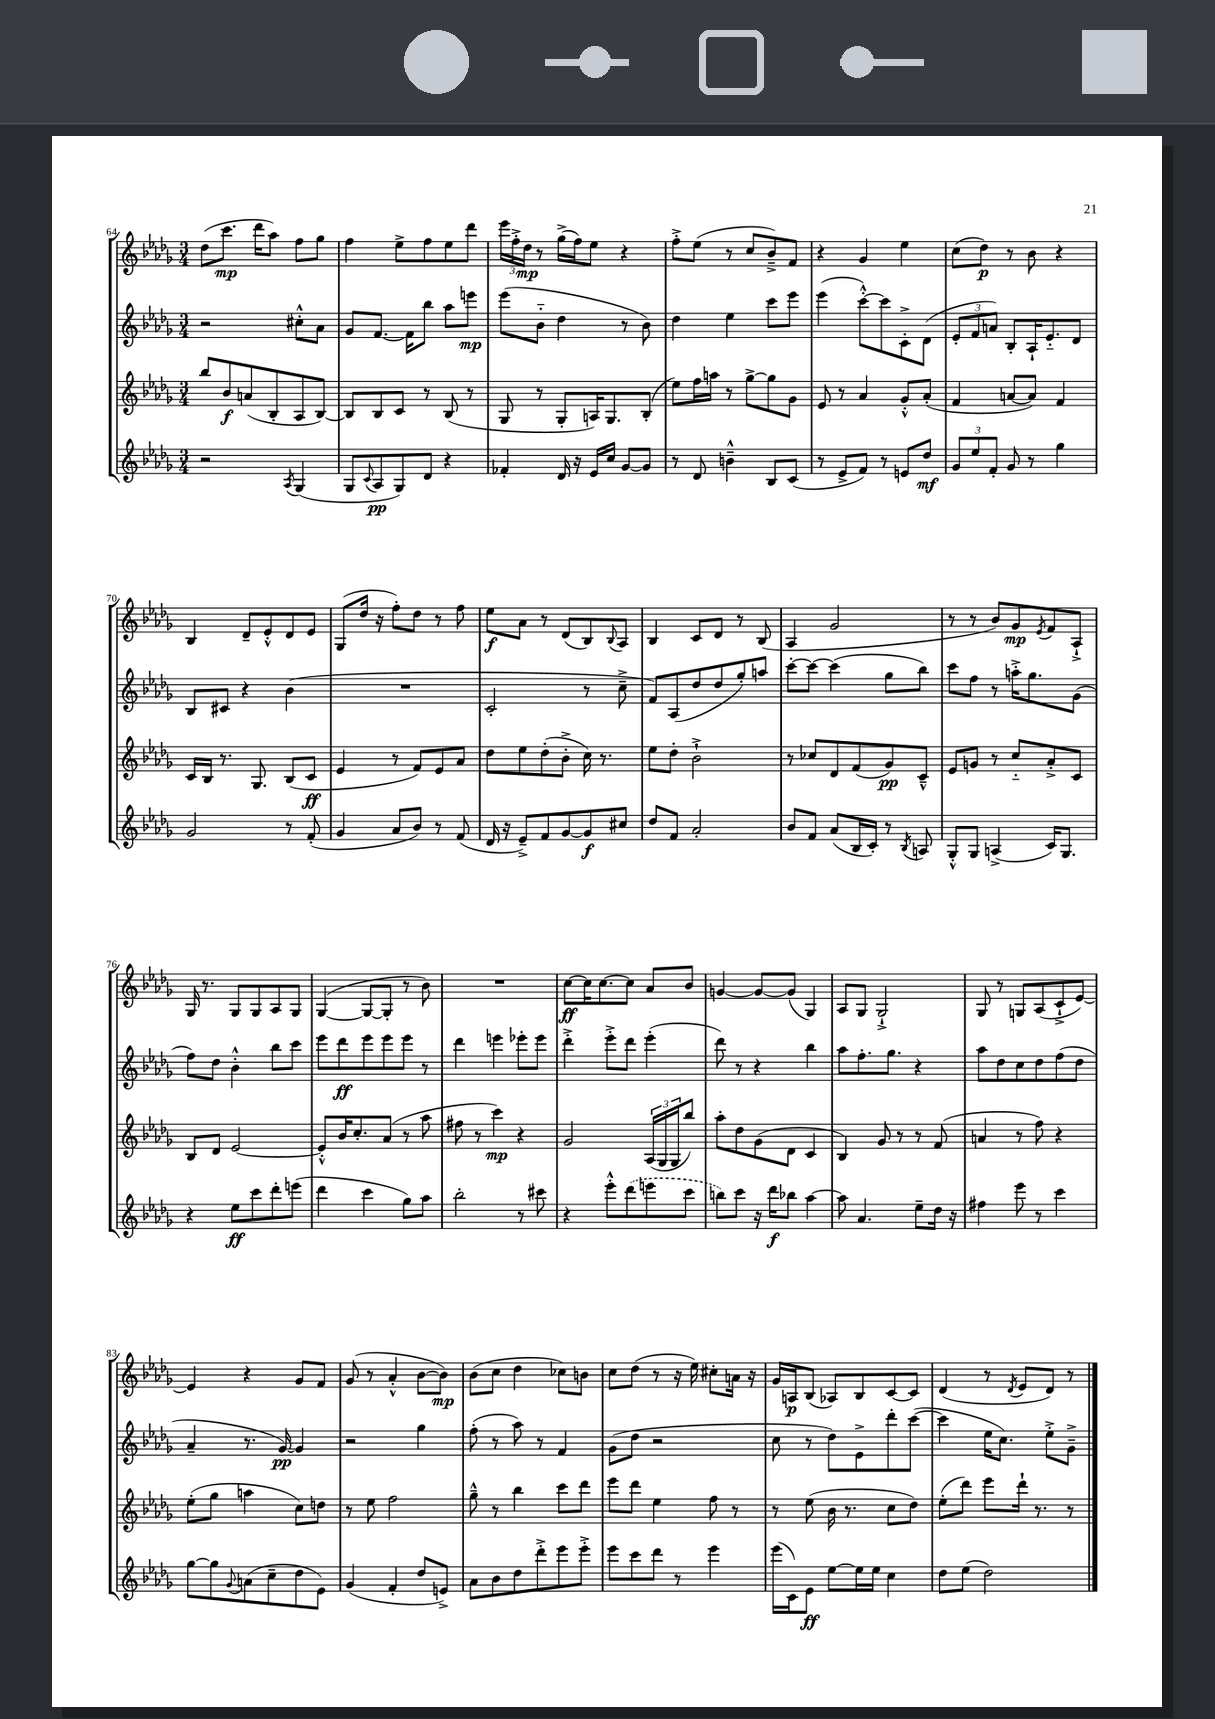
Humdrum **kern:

**kern	**dynam	**kern	**dynam	**kern	**dynam	**kern	**dynam
*part4	*part4	*part3	*part3	*part2	*part2	*part1	*part1
*staff4	*staff4	*staff3	*staff3	*staff2	*staff2	*staff1	*staff1
*clefG2	*	*clefG2	*	*clefG2	*	*clefG2	*
*k[b-e-a-d-g-]	*	*k[b-e-a-d-g-]	*	*k[b-e-a-d-g-]	*	*k[b-e-a-d-g-]	*
*M3/4	*	*M3/4	*	*M3/4	*	*M3/4	*
=64	=64	=64	=64	=64	=64	=64	=64
2r	.	8bb-/L	.	2r	.	(8dd-\L	.
.	.	8b-/	f	.	.	8.ccc\J	mp
.	.	(8an/	.	.	.	.	.
.	.	.	.	.	.	16ddd-\KL	.
.	.	8B-'/	.	.	.	8aa-\J)	.
8qA-/	.	.	.	.	.	.	.
(4G-/	.	8A-/	.	8cc#X'^^\L	.	8ff\L	.
.	.	[8B-/J)	.	8a-\J	.	8gg-\J	.
=65	=65	=65	=65	=65	=65	=65	=65
8G-/L	.	8B-/L]	.	8g-/L	.	4ff\	.
8qqc/	.	.	.	.	.	.	.
8A-/	pp	8B-/	.	[8.f/J	.	.	.
8G-/)	.	8c/J	.	.	.	8ee-^\L	.
.	.	.	.	16f\KL]	.	.	.
8d-/J	.	8r	.	8bb-\J	.	8ff\	.
4r	.	(8B-/	.	8aa-\L	.	8ee-\	.
.	.	8r	.	8eeen\J	mp	8ddd-\J	.
=66	=66	=66	=66	=66	=66	=66	=66
4f-X'/	.	8G-/	.	(8eee-\L	.	24eee-\LL	.
.	.	.	.	.	.	24ff'^\	.
.	.	.	.	.	.	24dd-\JJ	mp
.	.	8r	.	8b-\J	.	8r	.
16d-/	.	8G-'/L	.	4dd-\	.	(16gg-^\LL	.
16r	.	.	.	.	.	16ff\J)	.
16e-/LL	.	16An/K)	.	.	.	8ee-\J	.
16cc/JJ	.	8.G-/	.	.	.	.	.
[8g-/L	.	.	.	8r	.	4r	.
8g-/J]	.	(8B-'/J	.	8b-\)	.	.	.
=67	=67	=67	=67	=67	=67	=67	=67
8r	.	8ee-\L)	.	4dd-\	.	8ff'^\L	.
8d-/	.	16ff\L	.	.	.	(8ee-\J	.
.	.	16aan\JJ	.	.	.	.	.
4bn~^^\	.	8r	.	4ee-\	.	8r	.
.	.	[8gg-^\L	.	.	.	8cc/L	.
8B-/L	.	8gg-\]	.	8ccc\L	.	8b-~^/)	.
(8c/J	.	8g-\J	.	8eee-\J	.	8f/J	.
=68	=68	=68	=68	=68	=68	=68	=68
8r	.	8e-/	.	(4eee-\	.	4r	.
8e-^/L	.	8r	.	.	.	.	.
8f/J)	.	4a-/	.	[8ccc'^^\L)	.	4g-/	.
8r	.	.	.	8ccc\]	.	.	.
8en/L	.	8g-'^^/L	.	8c'^\	.	4ee-\	.
8dd-/J	mf	(8a-'/J	.	(8d-\J	.	.	.
=69	=69	=69	=69	=69	=69	=69	=69
12g-/L	.	4f/	.	12e-'/L	.	(8cc\L	.
12ee-/	.	.	.	12f/	.	.	.
.	.	.	.	.	.	8dd-\J)	p
12f'/J	.	.	.	12an/J)	.	.	.
8g-/	.	[8an/L	.	8B-'/L	.	8r	.
8r	.	8a/J])	.	16A-`/K	.	8b-\	.
.	.	.	.	8.e-/	.	.	.
4gg-\	.	4f/	.	.	.	4r	.
.	.	.	.	8d-/J	.	.	.
!!LO:LB:g=z
=70	=70	=70	=70	=70	=70	=70	=70
2g-/	.	16c/LL	.	8B-/L	.	4B-/	.
.	.	16B-/JJ	.	.	.	.	.
.	.	8.r	.	8c#X/J	.	.	.
.	.	.	.	4r	.	8d-~/L	.
.	.	8.G-/	.	.	.	.	.
.	.	.	.	.	.	8e-'^^/	.
8r	.	(8B-/L	.	(4b-\	.	8d-/	.
(8f'/	.	8c/J	ff	.	.	8e-/J	.
=71	=71	=71	=71	=71	=71	=71	=71
4g-/	.	4e-/	.	2.r	.	(8G-/L	.
.	.	.	.	.	.	16dd-/Jk	.
.	.	.	.	.	.	16r	.
8a-/L	.	8r	.	.	.	8ff'\L)	.
8b-/J)	.	8f/L)	.	.	.	8dd-\J	.
8r	.	8e-/	.	.	.	8r	.
(8f/	.	8a-/J	.	.	.	8ff\	.
=72	=72	=72	=72	=72	=72	=72	=72
16d-/	.	8dd-\L	.	2c'/	.	8ee-\L	f
16r	.	.	.	.	.	.	.
8e-~^/L)	.	8ee-\	.	.	.	8a-\J	.
8f/	.	(8dd-'\	.	.	.	8r	.
[8g-/	.	8b-'^\J	.	.	.	(8d-/L	.
8g-/]	f	16cc\)	.	8r	.	8B-/)	.
.	.	8.r	.	.	.	.	.
.	.	.	.	.	.	8qqB-/	.
8cc#X/J	.	.	.	8cc~^\	.	8A-/J	.
=73	=73	=73	=73	=73	=73	=73	=73
8dd-/L	.	8ee-\L	.	8f/L)	.	4B-/	.
8f/J	.	8dd-'\J	.	(8A-/	.	.	.
2a-'/	.	2b-`^\	.	8dd-/	.	8c/L	.
.	.	.	.	8dd-/	.	8d-/J	.
.	.	.	.	8gg-'/)	.	8r	.
.	.	.	.	8aan/J	.	(8B-/	.
=74	=74	=74	=74	=74	=74	=74	=74
8b-/L	.	8r	.	[8ccc'\L	.	4A-/	.
8f/J	.	8cc-X/L	.	8ccc\J_	.	.	.
(8a-/L	.	8d-/	.	(4ccc\]	.	2g-/	.
16B-/L	.	(8f/	.	.	.	.	.
16c'/JJ)	.	.	.	.	.	.	.
8r	.	8g-/)	pp	8gg-\L	.	.	.
8qB-/	.	.	.	.	.	.	.
8An/	.	8c~^^/J	.	8bb-\J)	.	.	.
=75	=75	=75	=75	=75	=75	=75	=75
8G-'^^/L	.	8e-/L	.	8ccc\L	.	8r	.
8G-/J	.	8gn/J	.	8ff\J	.	8r	.
(4An^/	.	8r	.	8r	.	8b-/L)	.
.	.	8cc/L	.	16aan'^\KL	.	8g-/	mp
.	.	.	.	8.gg-\	.	.	.
.	.	.	.	.	.	8qe-/	.
16c/KL)	.	8a-'^/	.	.	.	8f/	.
8.G-/J	.	.	.	.	.	.	.
.	.	8c/J	.	(8g-\J	.	8A-`^/J	.
!!LO:LB:g=z
=76	=76	=76	=76	=76	=76	=76	=76
4r	.	8B-/L	.	8ff\L)	.	16G-/	.
.	.	.	.	.	.	8.r	.
.	.	8d-/J	.	8dd-\J	.	.	.
8ee-\L	ff	[2e-/	.	4b-'^^\	.	8G-/L	.
8ccc\	.	.	.	.	.	8G-/	.
8ddd-'\	.	.	.	8bb-\L	.	8A-/	.
(8eeen\J	.	.	.	8ccc\J	.	8G-/J	.
=77	=77	=77	=77	=77	=77	=77	=77
4ddd-\	.	8e-'^^/L]	.	8eee-\L	.	([4G-/	.
.	.	16b-/K	.	8ddd-\	ff	.	.
.	.	8.cc'/	.	.	.	.	.
4ccc\	.	.	.	8eee-\	.	8G-/L_	.
.	.	(8a-/J	.	8eee-\	.	8G-'/J]	.
8gg-\L)	.	8r	.	8eee-\J	.	8r	.
8aa-\J	.	8aa-\	.	8r	.	8b-\)	.
=78	=78	=78	=78	=78	=78	=78	=78
2bb-'\	.	8ff#X\	.	4ddd-\	.	2.r	.
.	.	8r	.	.	.	.	.
.	.	4ccc\)	mp	4eeen\	.	.	.
8r	.	4r	.	8eee-X'\L	.	.	.
8ccc#X\	.	.	.	8eee-\J	.	.	.
=79	=79	=79	=79	=79	=79	=79	=79
4r	.	2g-/	.	4ddd-'^\	.	[8cc\L	ff
.	.	.	.	.	.	16cc\K]	.
.	.	.	.	.	.	[8.cc\	.
8eee-'^^\L	.	.	.	8eee-'^\L	.	.	.
(8ddd-\	.	.	.	8ddd-\J	.	8cc\J]	.
8eeen\	.	(24A-/LL	.	(4eee-'\	.	8a-/L	.
.	.	24G-/	.	.	.	.	.
.	.	24G-/J	.	.	.	.	.
8ccc\J	.	8bb-/J)	.	.	.	8b-/J	.
=80	=80	=80	=80	=80	=80	=80	=80
8bbn\L)	.	8aa-'\L	.	8ddd-\)	.	[4gn/	.
8ccc\J	.	8dd-\	.	8r	.	.	.
16r	.	(8g-\	.	4r	.	8g/L_	.
16ddd-\KL	f	.	.	.	.	.	.
8bb-X\J	.	8d-\J	.	.	.	(8g/J]	.
[4aa-\	.	4c/	.	4bb-\	.	4G-/)	.
=81	=81	=81	=81	=81	=81	=81	=81
8aa-\]	.	4B-/)	.	8aa-\L	.	8A-/L	.
4.a-/	.	.	.	8.ff'\	.	8G-/J	.
.	.	8g-/	.	.	.	2G-`^/	.
.	.	.	.	8.gg-\J	.	.	.
.	.	8r	.	.	.	.	.
8ee-~\L	.	8r	.	4r	.	.	.
16dd-\Jk	.	(8f/	.	.	.	.	.
16r	.	.	.	.	.	.	.
=82	=82	=82	=82	=82	=82	=82	=82
4ff#X\	.	4an/	.	8aa-\L	.	8G-/	.
.	.	.	.	8dd-\	.	8r	.
8eee-\	.	8r	.	8cc\	.	8Gn/L	.
8r	.	8ff\)	.	8dd-\	.	(8A-/	.
4ccc\	.	4r	.	(8ff\	.	8c`^/	.
.	.	.	.	8dd-\J	.	[8e-/J)	.
!!LO:LB:g=z
=83	=83	=83	=83	=83	=83	=83	=83
[8gg-\L	.	(8ee-'\L	.	4a-~/	.	4e-/]	.
8gg-\]	.	8gg-\J	.	.	.	.	.
8qqg-/	.	.	.	.	.	.	.
(8an\	.	4aan\	.	8.r	.	4r	.
8cc~\	.	.	.	.	.	.	.
.	.	.	.	[16g-/)	pp	.	.
8dd-\	.	8cc\L)	.	4g-/]	.	8g-/L	.
8e-\J)	.	8ddn\J	.	.	.	8f/J	.
=84	=84	=84	=84	=84	=84	=84	=84
(4g-/	.	8r	.	2r	.	(8g-/	.
.	.	8ee-\	.	.	.	8r	.
4f'/	.	2ff\	.	.	.	4a-'^^/	.
8dd-/L	.	.	.	4gg-\	.	[8b-\L	.
8en^/J)	.	.	.	.	.	8b-\J])	mp
=85	=85	=85	=85	=85	=85	=85	=85
8a-\L	.	8gg-~^^\	.	(8ff'\	.	(8b-\L	.
8b-\	.	8r	.	8r	.	8cc\J	.
8dd-\	.	4bb-\	.	8aa-\)	.	4dd-\	.
8ddd-'^\	.	.	.	8r	.	.	.
8eee-\	.	8ccc\L	.	4f/	.	8cc-X\L)	.
8eee-'^\J	.	8ddd-\J	.	.	.	8bn\J	.
=86	=86	=86	=86	=86	=86	=86	=86
8eee-\L	.	8eee-\L	.	(8g-\L	.	8cc\L	.
8ccc\	.	8ddd-\J	.	8dd-\J	.	(8dd-\J	.
8ddd-\J	.	4ee-\	.	2r	.	8r	.
8r	.	.	.	.	.	16r	.
.	.	.	.	.	.	16ee-\)	.
4eee-\	.	8ff\	.	.	.	8cc#X'\L	.
.	.	8r	.	.	.	16an\Jk	.
.	.	.	.	.	.	16r	.
=87	=87	=87	=87	=87	=87	=87	=87
(16eee-\LL	.	8r	.	8cc\	.	16g-/LL	.
16c\J)	.	.	.	.	.	16An/J	p
8e-\J	ff	(8ee-\	.	8r	.	(8B-/J	.
[8ee-\L	.	16b-\	.	8dd-\L)	.	8A-X/L)	.
.	.	8.r	.	.	.	.	.
16ee-\L]	.	.	.	8e-^\	.	8B-/	.
16ee-\JJ	.	.	.	.	.	.	.
4cc\	.	8cc\L	.	8ddd-'\	.	[8c/	.
.	.	8dd-\J)	.	([8ccc\J	.	8c/J]	.
=88	=88	=88	=88	=88	=88	=88	=88
8dd-\L	.	(8ee-'\L	.	4ccc\]	.	(4d-/	.
(8ee-\J	.	8ddd-\J)	.	.	.	.	.
2dd-\)	.	8eee-\L	.	16ee-\KL	.	8r	.
.	.	.	.	8.cc\J)	.	.	.
.	.	.	.	.	.	8qd-/	.
.	.	16ddd-`\Jk	.	.	.	8e-/L	.
.	.	8.r	.	.	.	.	.
.	.	.	.	8ee-'^\L	.	8d-/J)	.
.	.	8r	.	8g-~^\J	.	8r	.
==	==	==	==	==	==	==	==
*-	*-	*-	*-	*-	*-	*-	*-
